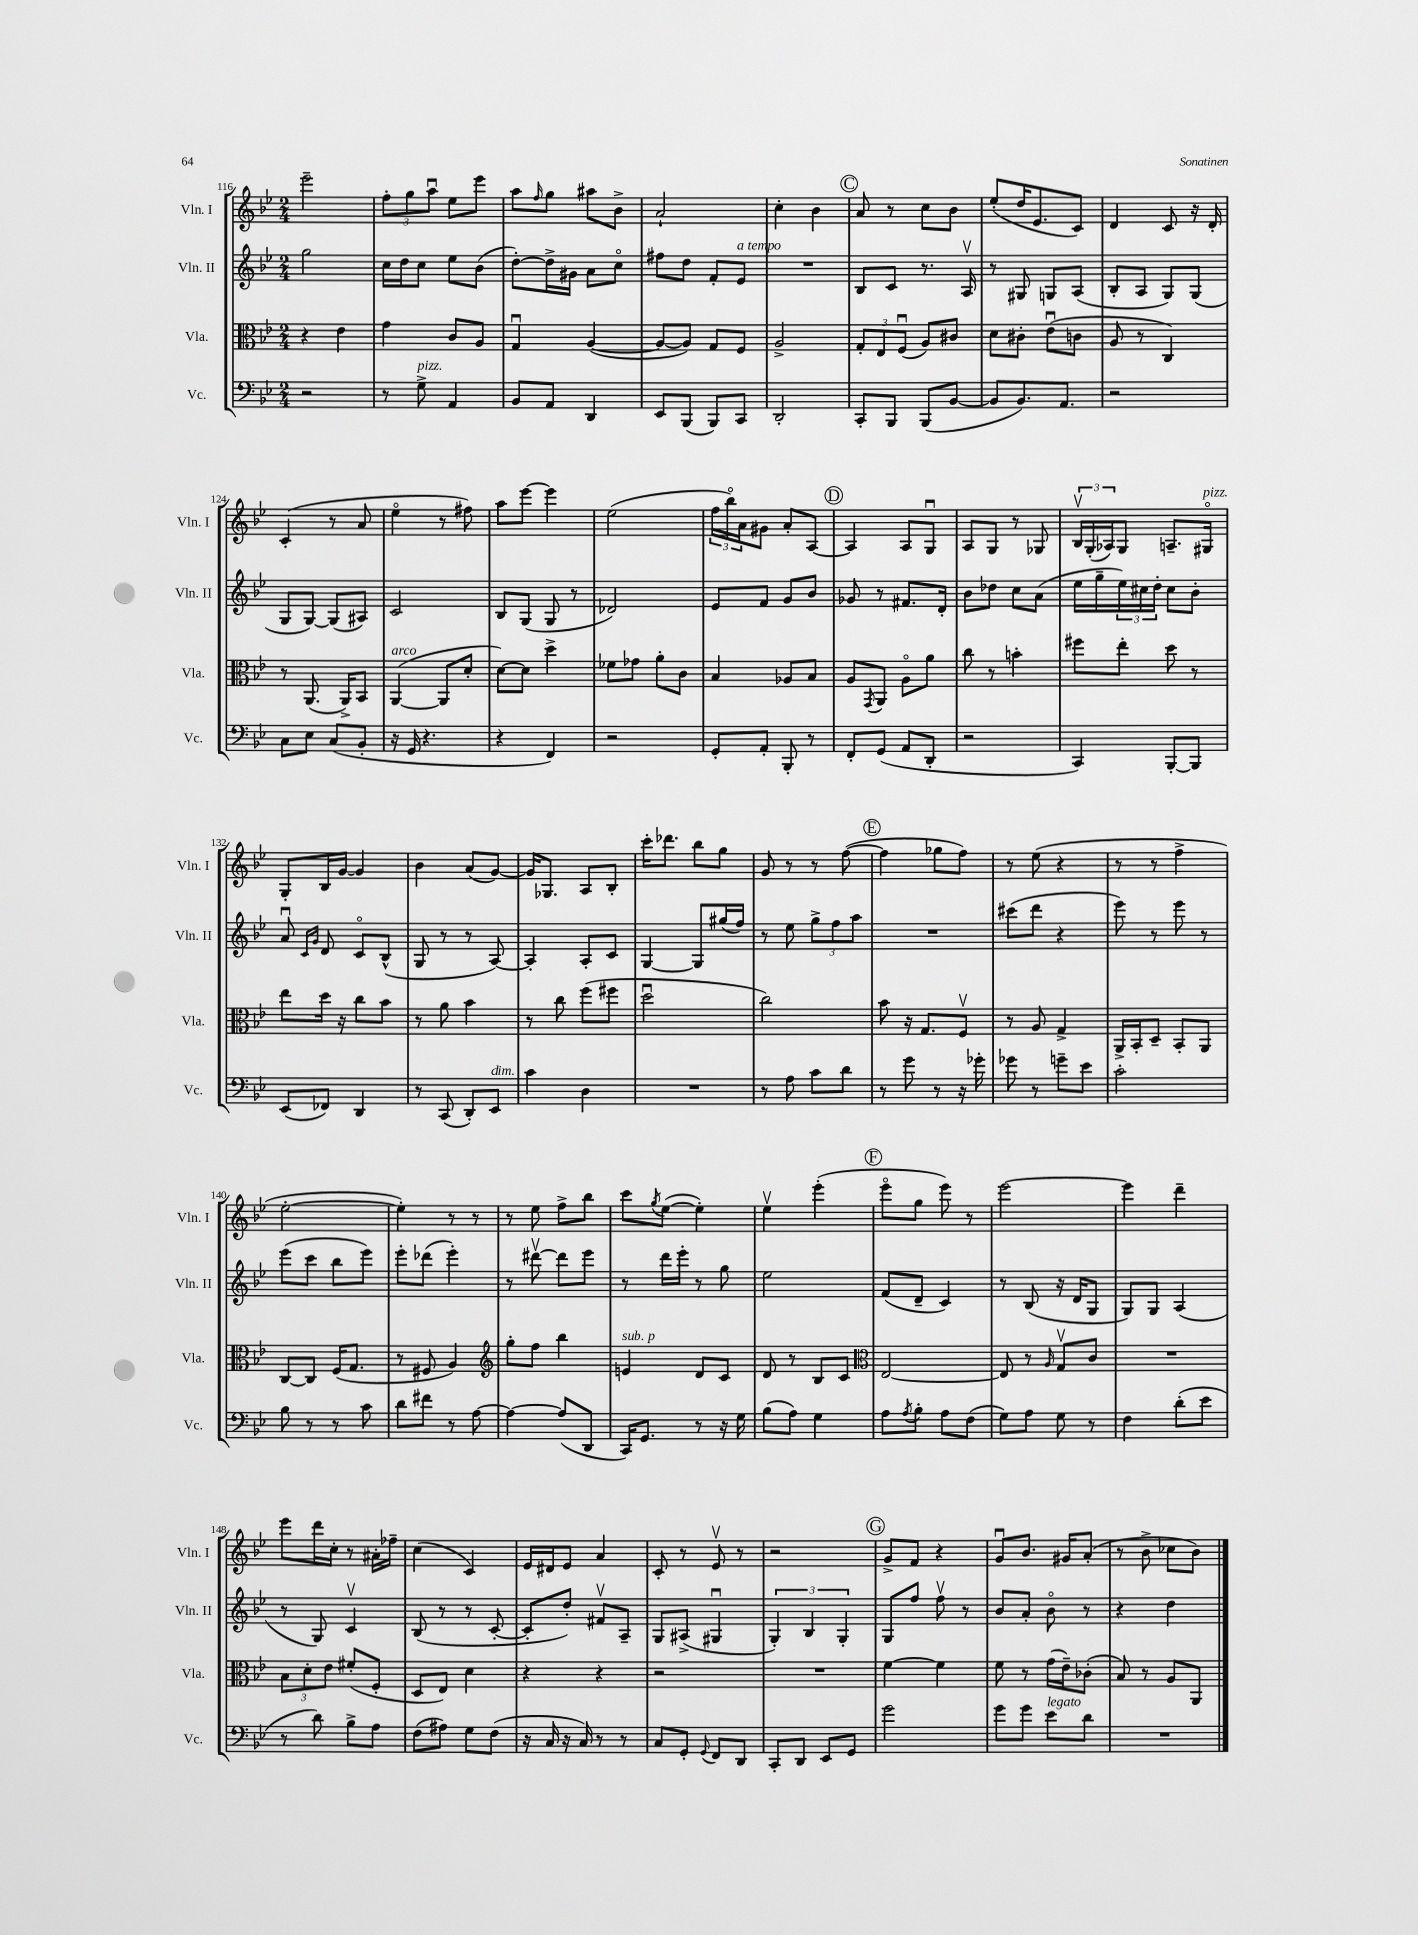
<<
\new StaffGroup <<
\new Staff = "s0" \with { instrumentName = "Vln. I" shortInstrumentName = "Vln. I" } {
    \clef treble \key bes \major \numericTimeSignature \time 2/4
    ees'''2-- |
    \tuplet 3/2 { f''8-. g''8 a''8\downbow } ees''8 ees'''8 |
    a''8 \grace { f''16 } g''8 ais''8 bes'8-> |
    a'2-! |
    c''4-. bes'4 |
    \mark \markup { \circle "C" } a'8 r8 c''8 bes'8 |
    ees''8-.( d''16 ees'8. c'8) |
    d'4 c'8 r16 d'16-. |
    c'4-.( r8 a'8 |
    ees''4\flageolet r8 fis''8) |
    a''8 ees'''8~ ees'''4 |
    ees''2( |
    \tuplet 3/2 { f''16 bes''16\flageolet) a'16 } gis'8 a'8-. a8~ |
    \mark \markup { \circle "D" } a4 a8 g8\downbow |
    a8 g8 r8 ges8 |
    \tuplet 3/2 { bes16\upbow g16-.( aes16) } g8 a8.-- gis16\flageolet^\markup { \italic "pizz." } |
    g8-. bes16 g'16~ g'4 |
    bes'4 a'8( g'8~) |
    g'16 ges8. a8 bes8-. |
    c'''16-. des'''8. bes''8 g''8 |
    g'8 r8 r8 f''8~( |
    \mark \markup { \circle "E" } f''4 ges''8 f''8) |
    r8 ees''8( r4 |
    r8 r8 f''4-> |
    ees''2~-. |
    ees''4-.) r8 r8 |
    r8 ees''8 f''8-> bes''8 |
    c'''8 \acciaccatura { g''8 } ees''8~( ees''4-.) |
    ees''4\upbow ees'''4-.( |
    \mark \markup { \circle "F" } ees'''8\flageolet g''8 ees'''8) r8 |
    ees'''2~ |
    ees'''4 d'''4-- |
    ees'''8 d'''16 c''16-. r8 ais'16-. fes''16-- |
    c''4( c'4) |
    ees'16 dis'16 ees'8 a'4 |
    c'8-. r8 ees'8\upbow r8 |
    r2 |
    \mark \markup { \circle "G" } g'8-> f'8 r4 |
    g'8\downbow bes'8. gis'16 a'8-.( |
    r8 bes'8-> ces''8 bes'8) \bar "|." |
}
\new Staff = "s1" \with { instrumentName = "Vln. II" shortInstrumentName = "Vln. II" } {
    \clef treble \key bes \major \numericTimeSignature \time 2/4
    g''2 |
    c''16 d''16 c''8 ees''8 bes'8( |
    d''8~-.) d''16-> gis'16 a'8 c''8\flageolet |
    fis''8 d''8 f'8-. ees'8^\markup { \italic "a tempo" } |
    R2 |
    \mark \markup { \circle "C" } bes8 c'8 r8. a16\upbow |
    r8 gis8 g8 a8( |
    bes8-. a8 g8) g8( |
    g8 g8~) g8( ais8) |
    c'2 |
    bes8 g8( g8 r8 |
    des'2) |
    ees'8 f'8 g'8 bes'8 |
    \mark \markup { \circle "D" } ges'8 r8 fis'8. d'16-. |
    bes'8 des''8 c''8 a'8( |
    ees''16 g''16-- \tuplet 3/2 { ees''16) cis''16 d''16-. } cis''8 bes'8-. |
    a'8\downbow \grace { c'16 g'16 } d'8 c'8\flageolet bes8-^( |
    g8 r8 r8 a8~) |
    a4-. a8-. c'8 |
    g4~ g8 gis''16( f''16) |
    r8 ees''8 \tuplet 3/2 { g''8-> f''8 a''8 } |
    \mark \markup { \circle "E" } R2 |
    cis'''8( d'''8 r4 |
    ees'''8) r8 ees'''8 r8 |
    ees'''8( c'''8 bes''8 ees'''8) |
    ees'''8-. des'''8( ees'''4-.) |
    r8 dis'''8~\upbow dis'''8 ees'''8 |
    r8 d'''16 ees'''16-. r8 g''8 |
    ees''2 |
    \mark \markup { \circle "F" } f'8( d'8-- c'4) |
    r8 bes8( r16 d'16 g8 |
    g8) g8 a4( |
    r8 g8) c'4\upbow |
    bes8( r8 r8 c'8~-. |
    c'8-. d''8-.) fis'8\upbow a8-- |
    g8 ais8->( gis4\downbow |
    \tuplet 3/2 { g4-.) bes4 g4-. } |
    \mark \markup { \circle "G" } g8 f''8 f''8\upbow r8 |
    bes'8 a'8-. bes'8\flageolet r8 |
    r4 d''4 \bar "|." |
}
\new Staff = "s2" \with { instrumentName = "Vla." shortInstrumentName = "Vla." } {
    \clef alto \key bes \major \numericTimeSignature \time 2/4
    r4 ees'4 |
    g'4 c'8 a8 |
    g4\downbow a4~( |
    a8~ a8) g8 f8 |
    a2-> |
    \mark \markup { \circle "C" } \tuplet 3/2 { g8-. ees8 f8\downbow( } a8) cis'8 |
    d'8 cis'8-. ees'8\downbow( c'8 |
    a8 r8 c4) |
    r8 a,8.( a,16->) bes,8 |
    a,4~^\markup { \italic "arco" }( a,8 d'8-. |
    d'8~) d'8 d''4-> |
    fes'8 ges'8 a'8-. c'8 |
    bes4 aes8 bes8 |
    \mark \markup { \circle "D" } a8 \acciaccatura { g,8 } a,8 a8\flageolet a'8 |
    c''8 r8 b'4-. |
    fis''8 ees''8-. d''8 r8 |
    ees''8 d''16 r16 c''8 bes'8 |
    r8 a'8 bes'4 |
    r8 c''8 f''8( fis''8 |
    d''2\downbow |
    c''2) |
    \mark \markup { \circle "E" } bes'8 r16 g8. f8\upbow |
    r8 a8 g4-> |
    a,16-> bes,16-. d8-- bes,8-. a,8 |
    c8~ c8 f16( g8. |
    r8 fis8 a4) |
    \clef treble g''8-. f''8 bes''4 |
    e'4^\markup { \italic "sub. p" } d'8 c'8 |
    d'8 r8 bes8 c'8 |
    \mark \markup { \circle "F" } \clef alto ees2~ |
    ees8 r8 \grace { a16 } g8\upbow c'8 |
    R2 |
    \tuplet 3/2 { bes8 d'8-. ees'8 } fis'8-.( f8-. |
    d8 ees8) d'4 |
    r4 r4 |
    r2 |
    R2 |
    \mark \markup { \circle "G" } f'4~ f'4 |
    f'8 r8 g'16( ees'16--) ces'8-.( |
    bes8) r8 a8 a,8 \bar "|." |
}
\new Staff = "s3" \with { instrumentName = "Vc." shortInstrumentName = "Vc." } {
    \clef bass \key bes \major \numericTimeSignature \time 2/4
    r2 |
    r8 g8->^\markup { \italic "pizz." } a,4 |
    bes,8 a,8 d,4 |
    ees,8 bes,,8( bes,,8) c,8 |
    d,2-. |
    \mark \markup { \circle "C" } c,8-. bes,,8 bes,,8( bes,8~ |
    bes,8 bes,8.) a,8. |
    r2 |
    c8 ees8 c8( bes,8-. |
    r16 g,16 r4. |
    r4 f,4) |
    r2 |
    g,8-. a,8-. bes,,8-. r8 |
    \mark \markup { \circle "D" } f,8-. g,8( a,8 d,8-. |
    r2 |
    c,4) bes,,8~-. bes,,8 |
    ees,8( fes,8) d,4 |
    r8 c,8( d,8-.) ees,8^\markup { \italic "dim." } |
    c'4 d4 |
    R2 |
    r8 a8 c'8 d'8 |
    \mark \markup { \circle "E" } r8 g'8 r8 r16 ges'16-. |
    ges'8 r8 g'8-- ees'8 |
    c'2-. |
    bes8 r8 r8 c'8 |
    d'8 fis'8 r8 a8~ |
    a4~ a8( d,8 |
    c,16) g,8. r8 r16 g16 |
    bes8( a8) g4 |
    \mark \markup { \circle "F" } a8 \acciaccatura { a8 } bes8-. a8 f8( |
    g8) a8 g8 r8 |
    f4 d'8-.( ees'8 |
    r8 d'8) bes8-> a8 |
    f8( ais8) g8 f8( |
    r16 c16 r16 c16) r8 r8 |
    c8 g,8-. \appoggiatura { g,8 } f,8 d,8 |
    c,8-. d,8 ees,8 g,8 |
    \mark \markup { \circle "G" } g'2 |
    g'8 g'8 ees'8^\markup { \italic "legato" } d'8 |
    R2 \bar "|." |
}
>>
>>
\layout { \context { \Score currentBarNumber = #116 } }
